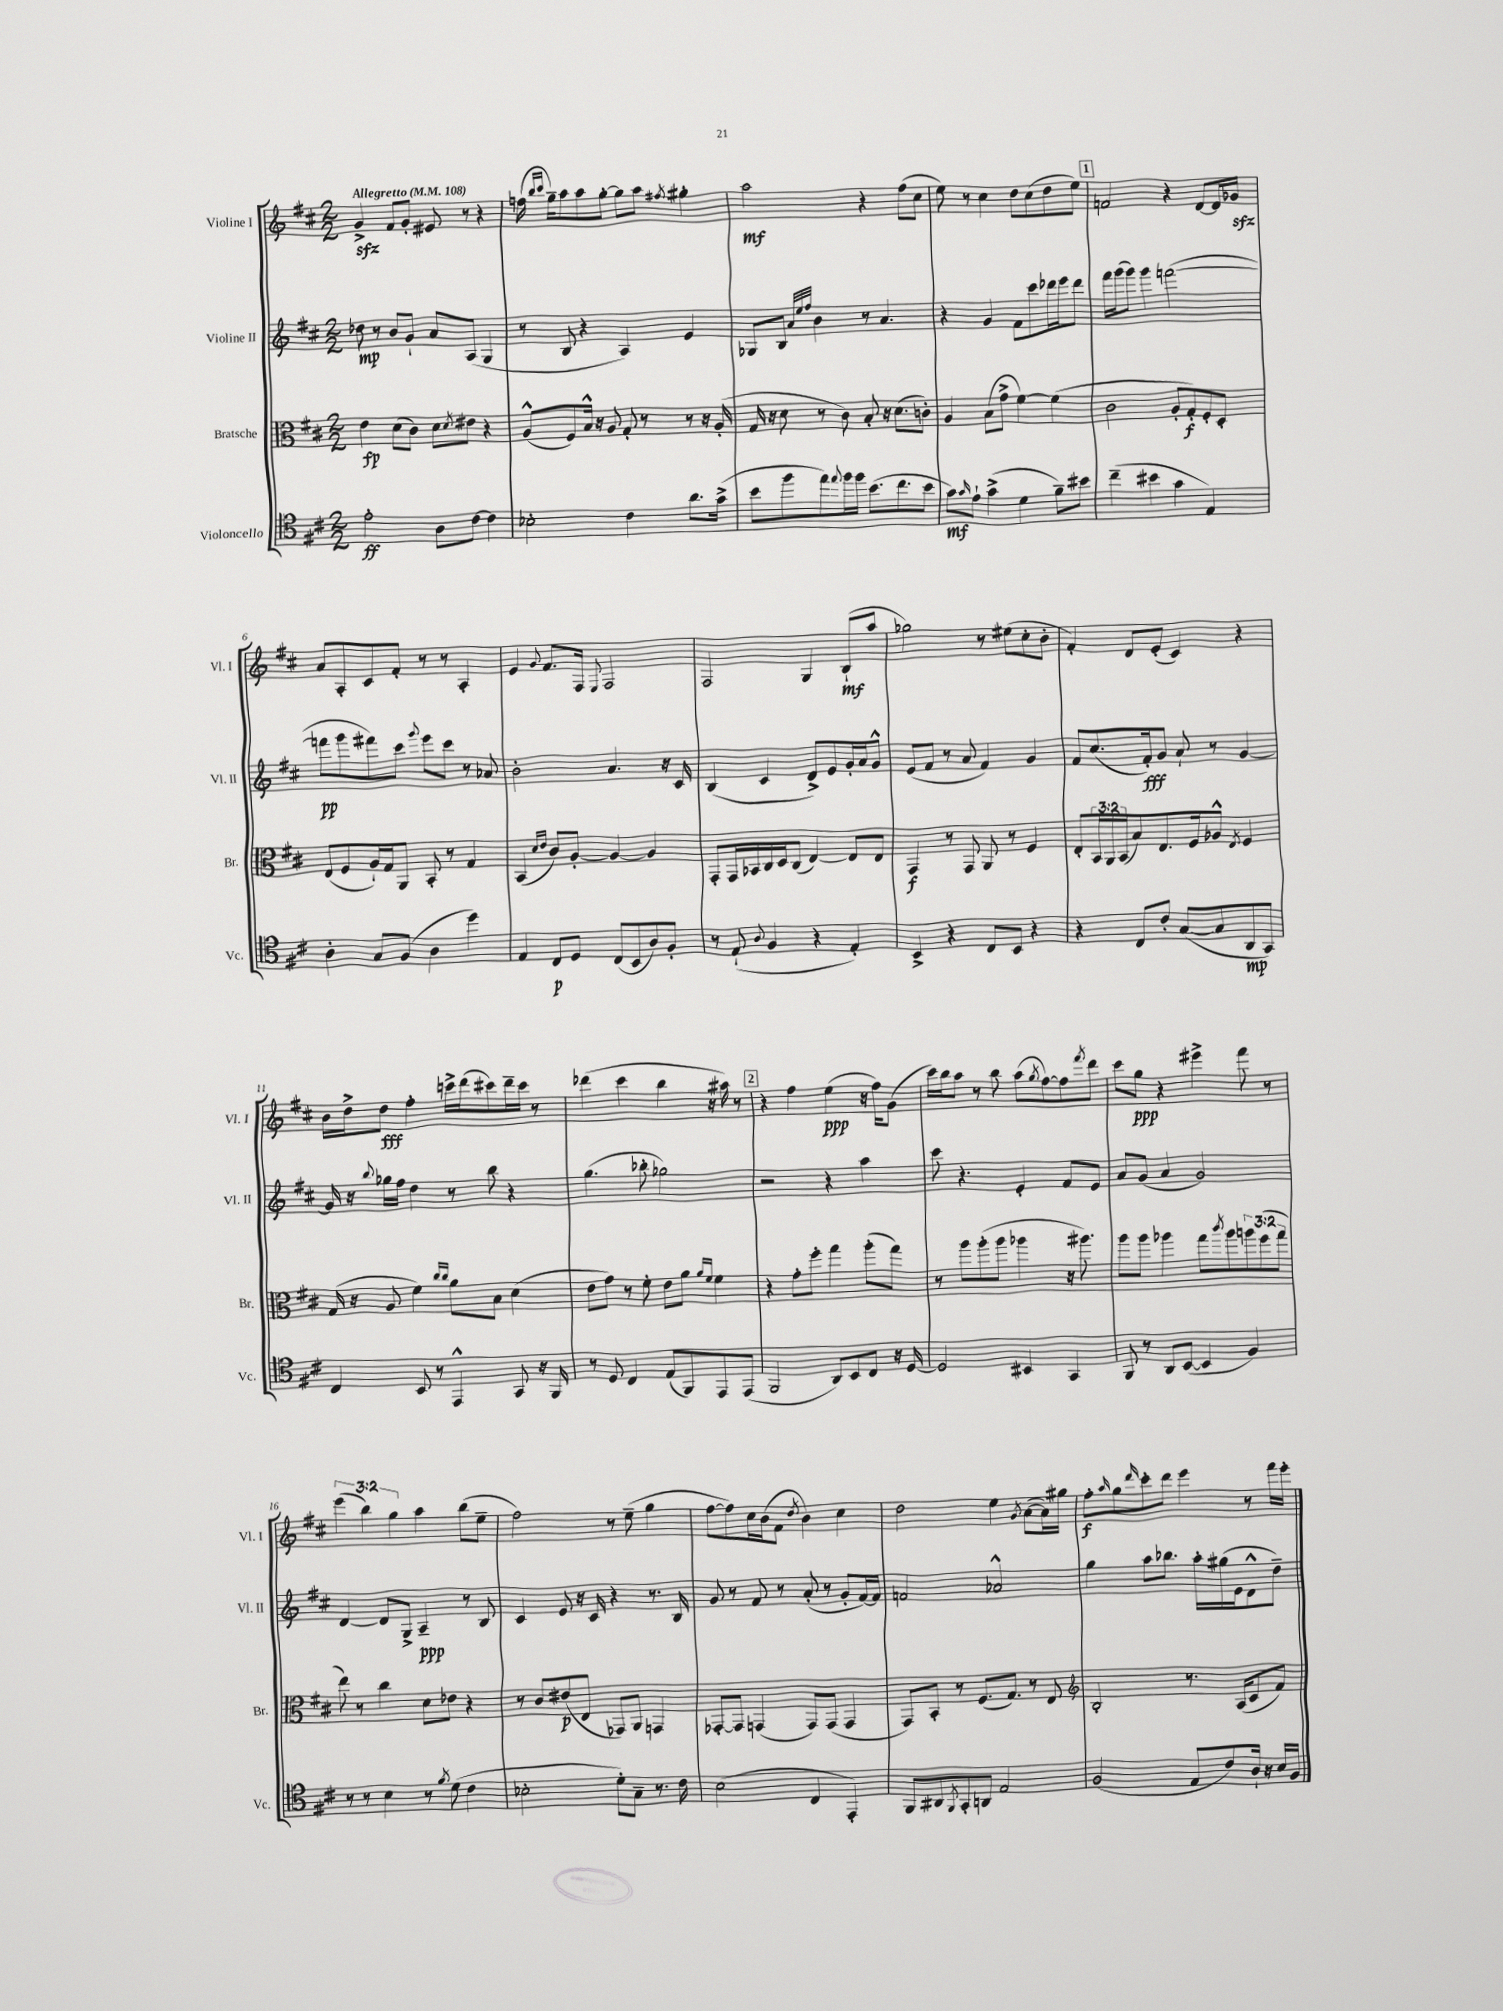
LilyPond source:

<<
\new StaffGroup <<
\new Staff = "s0" \with { instrumentName = "Violine I" shortInstrumentName = "Vl. I" } {
    \clef treble \key d \major \numericTimeSignature \time 2/2 \override Staff.TupletNumber.text = #tuplet-number::calc-fraction-text \tempo "Allegretto" 4 = 108
    g'4->\sfz fis'8 g'8-. eis'8 r8 r4 |
    f''16( \grace { b''16 cis'''16 } g''16--) a''8 a''8 g''8~-. g''8 a''8 \acciaccatura { fis''8 } gis''4-. |
    a''2\mf r4 fis''8( cis''8 |
    e''8) r8 cis''4 d''8 cis''8( d''8 e''8) |
    \mark \markup { \box "1" } f'2 r4 d'8~ d'16 ges'16\sfz |
    a'8 a8-. cis'8 fis'8-. r8 r8 a4-. |
    e'4 \appoggiatura { g'8 } fis'8. fis16 \appoggiatura { e8 } fis2 |
    fis2 g4 b8-!\mf( a''8 |
    ges''2) r8 eis''8( cis''8-. b'8-. |
    fis'4-.) d'8 e'8-.( cis'4) r4 |
    b'16 d''16-> d''8\fff fis''4-. c'''16-> d'''16( cis'''8) d'''16-- cis'''16 r8 |
    des'''4( cis'''4 b''4 r16 ais''16) r8 |
    \mark \markup { \box "2" } r4 fis''4 e''4\ppp( r16 fis''16) g'8( |
    cis'''16) b''16 a''8 r8 b''8 a''8( \acciaccatura { g''8 } fis''8~) fis''8 \acciaccatura { fis'''8 } d'''8 |
    cis'''8 g''8\ppp r4 eis'''4-> fis'''8 r8 |
    \tuplet 3/2 { e'''4( b''4) g''4 } a''4 b''8( e''8-- |
    fis''2) r8 e''8--( g''4 |
    fis''8~ fis''8) cis''16 b'16( fis'8 \acciaccatura { d''8 } b'4) cis''4 |
    d''2 e''4 \acciaccatura { g'8 } a'8~( a'16) gis''16 |
    fis''8-.\f \grace { a''16 } g''8 \grace { d'''16 } cis'''8-. d'''8 e'''4 r8 fis'''16 e'''16-. \bar "|." |
}
\new Staff = "s1" \with { instrumentName = "Violine II" shortInstrumentName = "Vl. II" } {
    \clef treble \key d \major \numericTimeSignature \time 2/2
    des''8\mp r8 b'8 g'8-! a'8 a8( g4 |
    r8 b8 r4 a4) e'4 |
    ges8 b8 \grace { a'32 e''32 fis''32 } b'4 r8 a'4. |
    r4 g'4 fis'8 cis'''8 des'''16 e'''16 des'''8 |
    \mark \markup { \box "1" } fis'''16 g'''16( g'''8) g'''4 f'''2~( |
    f'''8\pp g'''8 fis'''8) cis'''8 \appoggiatura { g'''8 } e'''8 cis'''8 r8 aes'8 |
    b'2-. a'4. r16 cis'16 |
    b4( cis'4 d'8->) e'8 g'16-. a'16 g'8-^ |
    e'8( fis'8 r8 a'8 fis'4) g'4 |
    fis'8 cis''8.( fis'16-.\fff) g'8 a'8-! r8 g'4~ |
    g'16 r16 \appoggiatura { b''8 } ges''16 fis''16 d''4 r8 b''8 r4 |
    g''4.( bes''8-. ges''2) |
    \mark \markup { \box "2" } r2 r4 a''4 |
    cis'''8 r4. e'4-. fis'8 e'8 |
    a'8 g'8( a'4 g'2) |
    d'4~ d'8 g8-> a4--\ppp r8 b8 |
    cis'4 e'8 r16 cis'16 r4 r8. b16 |
    g'8 r8 fis'8 r8 a'8-.( r8 g'8-. fis'16~) fis'16 |
    f'2 aes'2-^ |
    g''4 a''8 bes''8. a''16-. gis''16( e'16 d'8-^ d''8--) \bar "|." |
}
\new Staff = "s2" \with { instrumentName = "Bratsche" shortInstrumentName = "Br." } {
    \clef alto \key d \major \numericTimeSignature \time 2/2 \override Staff.TupletNumber.text = #tuplet-number::calc-fraction-text
    e'4\fp d'8( cis'8) d'8 \acciaccatura { d'8 } eis'8 r4 |
    a8-^( fis8) b16-^ r16 a8 g8-. r8 r8 r16 a16-.( |
    g16 r16 d'8 r8 cis'8) b8-. r16 d'8.( c'8-.) |
    a4 b8( g'8-> fis'4~) fis'4( |
    \mark \markup { \box "1" } cis'2 a8-. g8-.\f) fis8-. d8-. |
    e8( fis8 a16-!) g16 a,8 b,8-. r8 g4 |
    b,4( \grace { d'16 e'16 } cis'8) a8~-. a4~ a4 |
    g,8-. g,16 bes,16 cis16 d16 cis8( e4~) e8 e8 |
    g,4\f r8 g,8 a,8 r8 fis4 |
    e8-. \tuplet 3/2 { b,16 a,16 b,16( } b8) e8. fis16 aes8-^ \acciaccatura { e8 } fis4 |
    g16( r16 a8 fis'4) \grace { cis''16 cis''16 } a'8 b8 d'4( |
    e'8 g'8) r8 fis'8-. e'8 a'8 \grace { a'16 fis'16 } fis'4 |
    \mark \markup { \box "2" } r4 g'8-. fis''8-. g''4 a''8-.( g''8) |
    r8 a''8 a''8-.( a''8 aes''4 r16 ais''8.) |
    a''8 a''8 aes''4 g''8 \acciaccatura { cis'''8 } aes''8 \tuplet 3/2 { a''8 fis''8( g''8 } |
    e''8) r8 cis''4 d'8 ees'8 r4 |
    r8 cis'8 eis'8\p( e8 ges,8) a,8 g,4 |
    ges,8~-. ges,8 g,4( g,8) g,8( g,4 |
    g,8) b,8-. r8 fis8.( g8.) r8 e8 |
    \clef treble b2-. r8. a16( cis'8 fis'8) \bar "|." |
}
\new Staff = "s3" \with { instrumentName = "Violoncello" shortInstrumentName = "Vc." } {
    \clef tenor \key d \major \numericTimeSignature \time 2/2
    e'2-.\ff a8 cis'8~ cis'4 |
    bes2-. cis'4 a'8. g'16->( |
    b'8 fis''8 e''8) \appoggiatura { e''8 } fis''16 fis''16 b'8.( cis''8. b'8 |
    g'8\mf) \grace { g'16 } e'8-! g'4->( d'4 fis'8--) bis'8 |
    \mark \markup { \box "1" } cis''4--( bis'4 g'4 e4) |
    a4-. g8 fis8( a4 d''4) |
    e4 cis8\p d8 cis8( b,8 a8) fis8-. |
    r8 e8-!( \appoggiatura { a8 } fis4 r4 e4-.) |
    b,4-> r4 cis8 b,8 r4 |
    r4 cis8 cis'8-. g8~( g8 a,8\mp g,8) |
    cis4 b,8 r8 e,4-^ g,8 r16 fis,16 |
    r8 d8 cis4 e8( fis,8) e,8 e,8( |
    \mark \markup { \box "2" } fis,2 a,8) b,8 cis8 r16 d16~ |
    d2 bis,4 g,4 |
    fis,8 r8 a,8 b,8~( b,4 fis4) |
    r8 r8 b4 r8 \acciaccatura { fis'8 } d'8( cis'4 |
    bes2-. d'8-.) g8-- r8. cis'16 |
    b2( cis4 e,4-.) |
    fis,8 ais,8 \acciaccatura { fis,8 } g,8-. a,8 e2 |
    fis2( e8 cis'8) a16-! r16 b16 fis16 \bar "|." |
}
>>
>>
